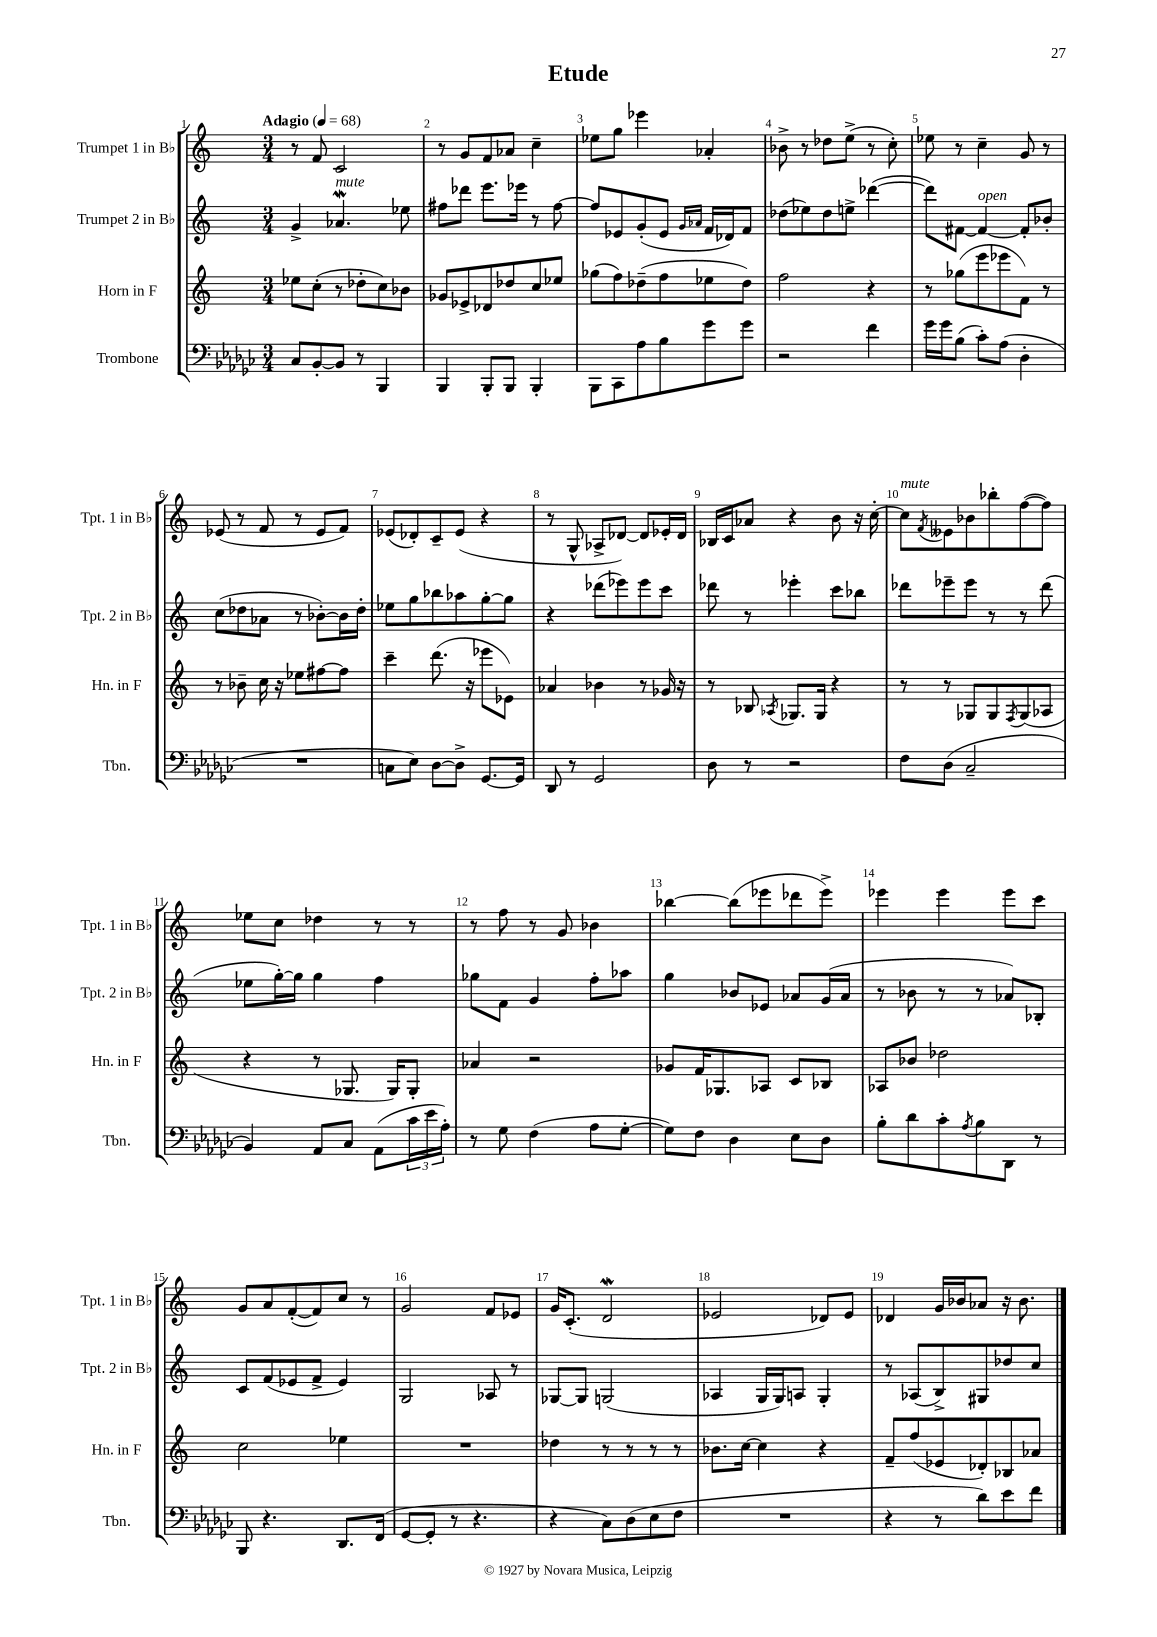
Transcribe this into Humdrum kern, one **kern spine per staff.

**kern	**kern	**kern	**kern
*staff4	*staff3	*staff2	*staff1
*clefF4	*clefG2	*clefG2	*clefG2
*k[b-e-a-d-g-c-]	*k[]	*k[]	*k[]
*M3/4	*M3/4	*M3/4	*M3/4
*MM68	*MM68	*MM68	*MM68
8C-/L	8ee-\L	4g^/	8r
[8BB-'/	(8cc'\J	.	8f/
8BB-/]J	8r	4.a-/	2c/
8r	8dd-'\L	.	.
4BBB-/	8cc\)	.	.
.	8b-\J	8ee-\	.
=	=	=	=
4BBB-/	8g-/L	8ff#\L	8r
.	8e-^/	8ddd-\J	8g/L
8BBB-'/L	8d-/	8.eee\L	8f/
8BBB-/J	8dd-/	.	8a-/J
.	.	16eee-\Jk	.
4BBB-'/	8cc/	8r	4cc~\
.	8ee-/J	[8ff#\	.
=	=	=	=
8BBB-\L	(8gg-\L	8ff#/]L	8ee-\L
8CC-\	8ff\)	8e-/	8gg\J
8A-\	(8dd-~\	(8g'/	4eee-\
8B-\	8ff\	8e-/J	.
.	.	16qqg/LL	.
.	.	16qqa-/JJ	.
8g-\	8ee-\	16f/LL	4a-'/
.	.	16d-/J)	.
8g-\J	8dd-\J)	8f/J	.
=	=	=	=
2r	2ff\	(8dd-\L	8b-^\
.	.	8ee-\)	8r
.	.	8dd-\	8dd-\L
.	.	8ee^\J	(8ee^\J
4f\	4r	([4ddd-\	8r
.	.	.	8cc'\)
=	=	=	=
16g-\LL	8r	8ddd-\]L)	8ee-\
16g-\J	.	.	.
(8B-\J	(8gg-\L	[8f#\J	8r
8c-'\L)	8eee\	4f#/_	4cc~\
(8A-\J	8eee-\	.	.
4D-'\	8f\J)	8f#'/]L	8g/
.	8r	8b-'/J	8r
=	=	=	=
2.r	8r	(8cc\L	(8e-/
.	8b-~\	8dd-\	8r
.	16cc\	8a-\J	8f/
.	16r	.	.
.	8ee-\L	8r	8r
.	[8ff#\	[8b-'\L)	8e-/L
.	8ff#\]J	16b-\]L	8f/J)
.	.	16dd-'\JJ	.
=	=	=	=
8C\L	4ccc~\	8ee-\L	(8e-/L
8E-\J)	.	8gg\	8d-'/)
[8D-\L	(8.ddd\	8bb-\	8c~/
8D-^\]J	.	8aa-\	(8e-/J
.	16r	.	.
[8.GG-/L	8eee-\L	[8gg'\	4r
.	8e-\J)	8gg\]J	.
16GG-/]Jk	.	.	.
=	=	=	=
8DD-/	4a-/	4r	8r
8r	.	.	8G^^/
2GG-/	4b-\	(8ddd-\L	8A-^/L
.	.	8eee-\)	[8d-/J)
.	8r	8eee-\	8d-/]L
.	16g-/	8ccc\J	16e-'/L
.	16r	.	16d-/JJ
=	=	=	=
8D-\	8r	8ddd-\	16B-/LL
.	.	.	16c/J
8r	8B-/	8r	8a-/J
.	8qA-/	.	.
2r	8.G-/L	4eee-'\	4r
.	16G-/Jk	.	.
.	4r	8ccc\L	8b\
.	.	8bb-\J	16r
.	.	.	[16cc'\
=	=	=	=
8F\L	8r	8ddd-\L	8cc\]L
.	.	.	8qf/
(8D-\J	8r	8eee-~\	8e--\
2C-~/	8G-/L	8eee-\J	8b-\
.	8G-/	8r	8bb-'\
.	8qF/	.	.
.	(8G-/	8r	([8ff\
.	8A-/J	(8ddd-\	8ff\]J)
=	=	=	=
4BB-/)	4r	8ee-\L	8ee-\L
.	.	[16gg'\L)	8cc\J
.	.	16gg\]JJ	.
8AA-/L	8r	4gg\	4dd-\
8C-/J	8.G-/	.	.
(8AA-\L	.	4ff\	8r
.	16G-/LK)	.	.
24c-\L	8G-'/J	.	8r
24e-\	.	.	.
24A-'\JJ)	.	.	.
=	=	=	=
8r	4a-/	8gg-\L	8r
8G-\	.	8f\J	8ff\
(4F\	2r	4g/	8r
.	.	.	8g/
8A-\L	.	8ff'\L	4b-\
[8G-'\J	.	8aa-\J	.
=	=	=	=
8G-\]L)	8g-/L	4gg\	[4bb-\
8F\J	16f/K	.	.
.	8.G-/	.	.
4D-\	.	8b-/L	(8bb-\]L
.	8A-/J	8e-/J	8eee-\
8E-\L	8c/L	8a-/L	8ddd-\
8D-\J	8B-/J	(16g/L	8eee-^\J)
.	.	16a-/JJ	.
=	=	=	=
8B-'\L	8A-/L	8r	4eee-\
8d-\	8b-/J	8b-\	.
8c-'\	2dd-\	8r	4eee-\
8qA-/	.	.	.
8B-\	.	8r	.
8DD-\J	.	8a-/L)	8eee-\L
8r	.	8B-'/J	8ccc\J
=	=	=	=
8BBB-/	2cc\	8c/L	8g/L
4.r	.	(8f/	8a/
.	.	8e-/	([8f'/
.	.	8f^/J	8f/])
8.DD-/L	4ee-\	4e-/)	8cc/J
.	.	.	8r
(16FF/Jk	.	.	.
=	=	=	=
[8GG-/L	2.r	2G/	2g/
8GG-'/]J	.	.	.
8r	.	.	.
4.r	.	.	.
.	.	8A-/	8f/L
.	.	8r	8e-/J
=	=	=	=
4r	4dd-\	[8G-/L	16g/LK
.	.	.	(8.c'/J
.	.	8G-/]J	.
8C-\L)	8r	(2G/	2d/
(8D-\	8r	.	.
8E-\	8r	.	.
8F\J	8r	.	.
=	=	=	=
2.r	8.b-\L	4A-/	2e-/
.	[16cc\Jk	.	.
.	4cc\]	16G/LL	.
.	.	16G/J)	.
.	.	8A/J	.
.	4r	4G'/	8d-/L)
.	.	.	8e-/J
=	=	=	=
4r	8f~/L	8r	4d-/
.	(8ff/	(8A-/L	.
8r	8e-/	8B^/)	16g/LL
.	.	.	16b-/J
8d-\L)	8d-'/)	8G#/	8a-/J
8e-\	8B-/	8dd-/	16r
.	.	.	8.b-\
8f\J	8a-/J	8cc/J	.
==	==	==	==
*-	*-	*-	*-
